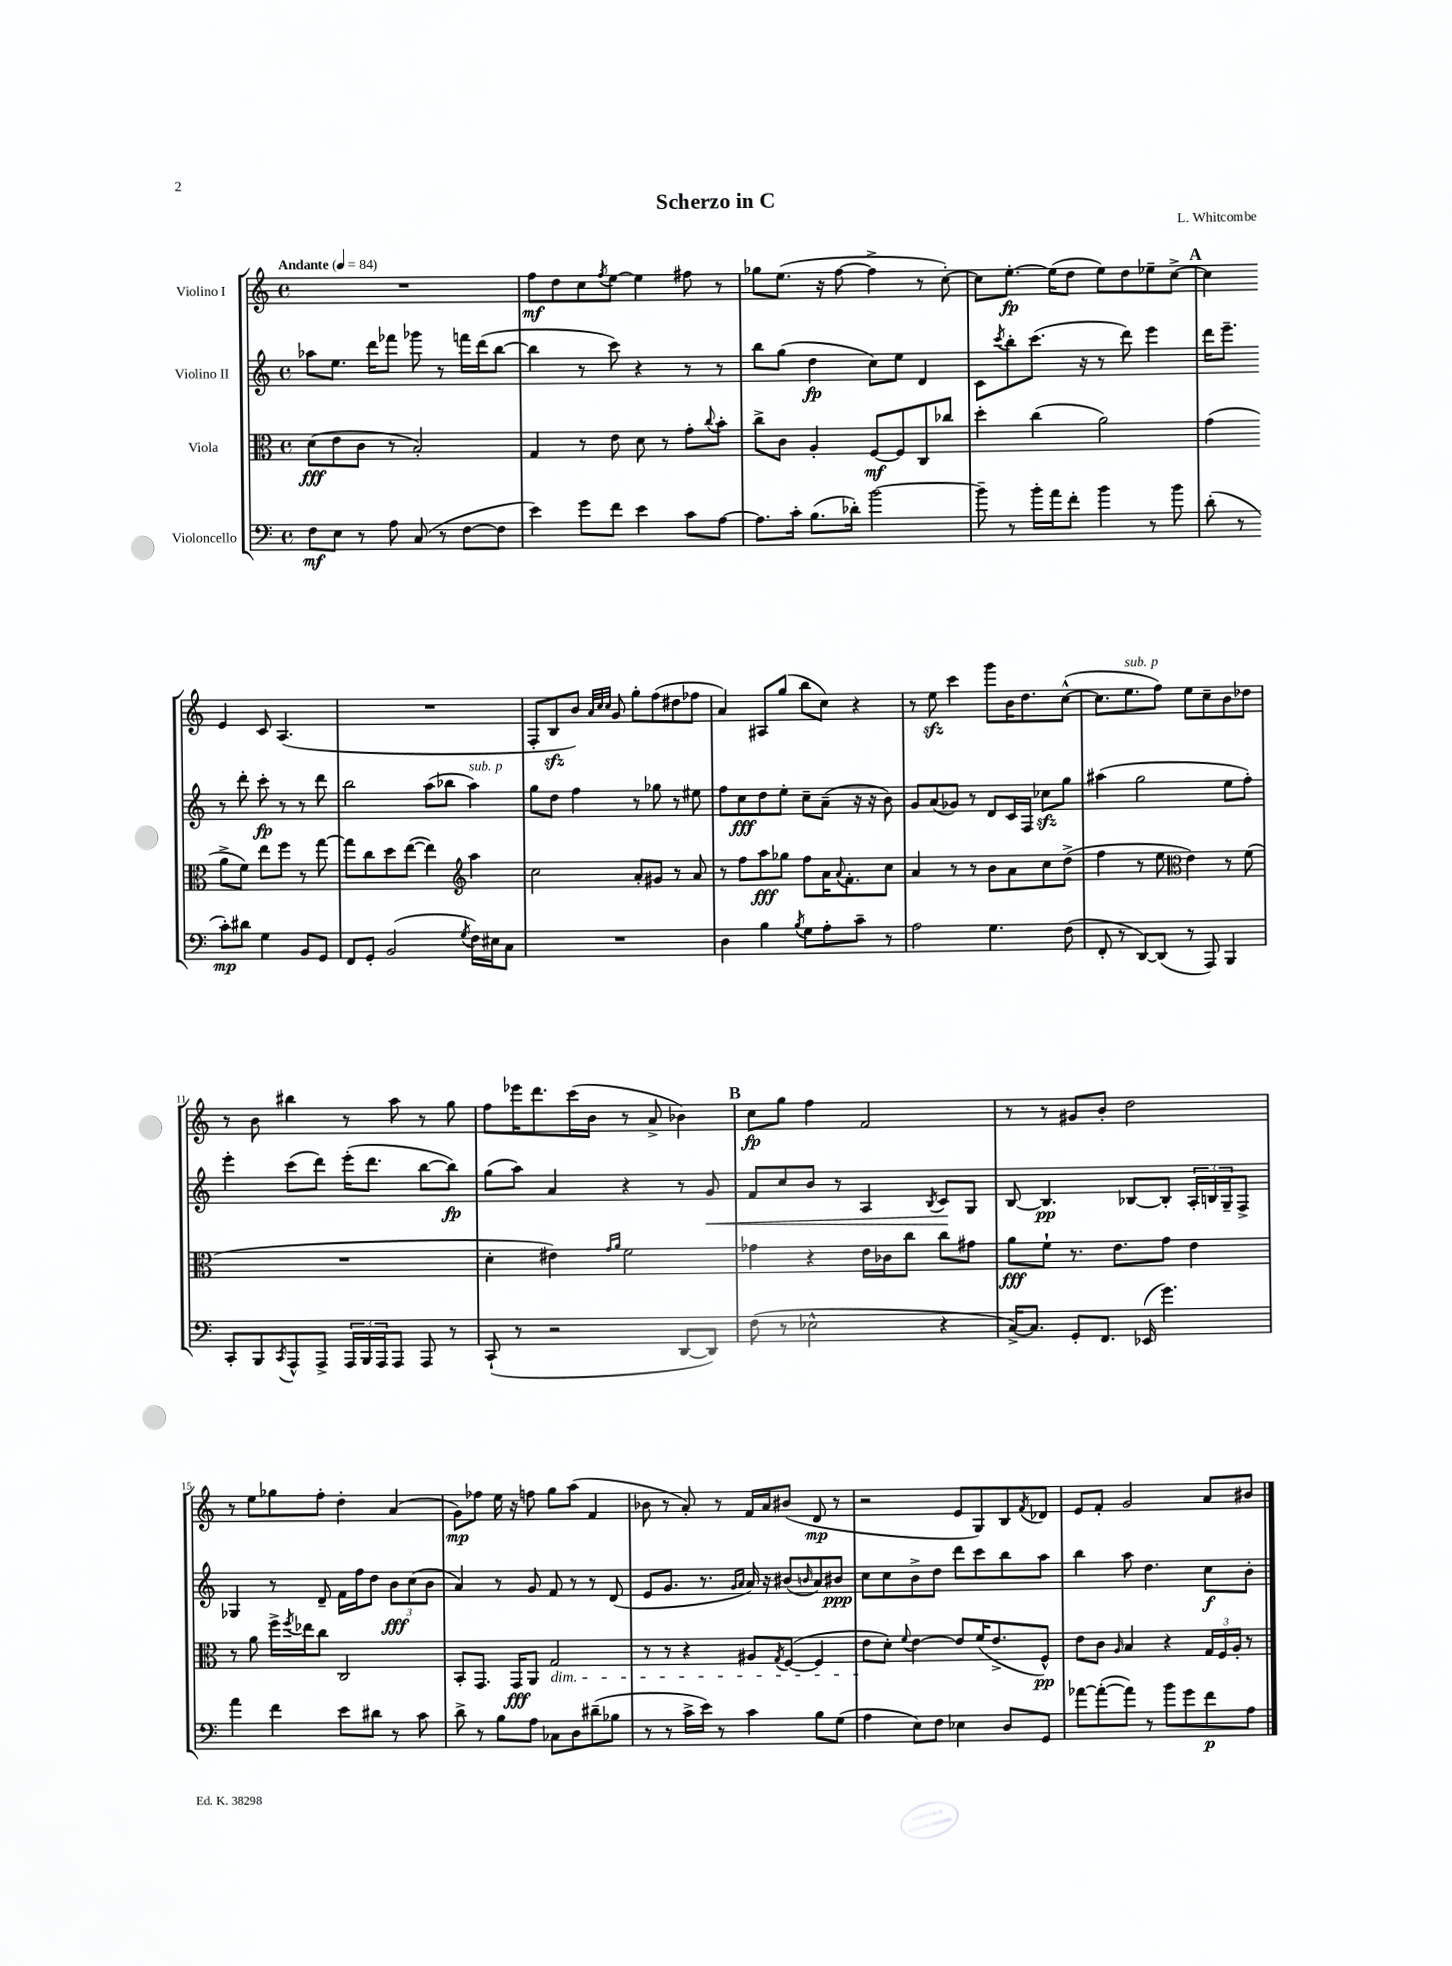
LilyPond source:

\header { title = "Scherzo in C" composer = "L. Whitcombe" }
<<
\new StaffGroup <<
\new Staff = "s0" \with { instrumentName = "Violino I" } {
    \clef treble \key c \major \defaultTimeSignature \time 4/4 \tempo "Andante" 4 = 84
    R1 |
    f''8\mf d''8 c''8 \acciaccatura { f''8 } e''8~ e''4 fis''8 r8 |
    ges''8 e''8.( r16 f''8~ f''4-> r8 c''8~-.) |
    c''8 e''8.~-.\fp e''16( d''8 e''8) d''8 ees''8-- c''8~-> |
    \mark \markup { \bold "A" } c''4 e'4 c'8 a4.( |
    R1 |
    f8-. b8\sfz b'8) \grace { a'32 c''32 c''32 } g'8 g''8-. f''8( dis''8 fes''8 |
    a'4) ais8 g''8( b''8 c''8) r4 |
    r8 e''8\sfz c'''4 g'''8 b'16 d''8. c''8~-^( |
    c''8. e''8.^\markup { \italic "sub. p" } f''8) e''8 c''8-- b'8 des''8 |
    r8 b'8 bis''4 r8 a''8 r8 g''8 |
    f''8 ees'''16 d'''8. c'''16( b'16 r8 a'8-> bes'4) |
    \mark \markup { \bold "B" } c''8\fp g''8 f''4 f'2 |
    r8 r8 gis'8 b'8-. d''2 |
    r8 e''8 ges''8 f''8-. d''4-. a'4( |
    g'8\mp) fes''8 e''16 r16 f''8 g''8 a''8( f'4 |
    bes'8 r8 a'8-.) r8 f'16 a'16 bis'8( d'8\mp r8 |
    r2 e'8 g8) b8 \acciaccatura { f'8 } des'8 |
    e'8 f'8-. g'2 a'8 bis'8 \bar "|." |
}
\new Staff = "s1" \with { instrumentName = "Violino II" } {
    \clef treble \key c \major \defaultTimeSignature \time 4/4
    aes''8 e''8. d'''16 fes'''8 ges'''8 r8 f'''16 d'''16( b''8~ |
    b''4 r8 c'''8) r4 r8 r8 |
    b''8 g''8( d''4\fp c''8) e''8 d'4 |
    c'8 \acciaccatura { c'''8 } b''8-. c'''8.( r16 r8 d'''8) e'''4 |
    \mark \markup { \bold "A" } d'''16 e'''8.-- r8 d'''8-. c'''8-.\fp r8 r8 d'''8 |
    b''2 a''8( bes''8 a''4^\markup { \italic "sub. p" }) |
    g''8 d''8 f''4 r8 ges''8 r8 eis''8 |
    f''8 c''8\fff d''8 e''8-. c''8-- a'8--( r16 r16 b'8) |
    g'8 a'8( ges'8) r8 d'8 c'16 f16 ces''8\sfz g''8 |
    ais''4( g''2 e''8 f''8-.) |
    e'''4-. c'''8( d'''8) e'''16-.( d'''8. b''8~ b''8\fp) |
    g''8( a''8) a'4 r4 r8 g'8\< |
    \mark \markup { \bold "B" } f'8 c''8 b'8 r8 a4 \acciaccatura { b8 } c'8\! g8 |
    b8~ b4.\pp bes8~ bes8-. \tuplet 3/2 { a16-. b16 g16-- } f8-> |
    ges4 r8 d'8-- f'16 f''16 d''8 \tuplet 3/2 { b'8\fff c''8( b'8 } |
    a'4) r8 g'8 f'8 r8 r8 d'8( |
    e'8 g'8. r8. \grace { g'16 a'16 } a'16) r16 bis'8( \grace { b'16 } a'8) bis'8\ppp |
    c''8 c''8 b'8-> d''8 d'''8 c'''8 b''8 a''8 |
    b''4 a''8 d''4. c''8\f b'8-. \bar "|." |
}
\new Staff = "s2" \with { instrumentName = "Viola" } {
    \clef alto \key c \major \defaultTimeSignature \time 4/4
    d'8\fff( e'8 c'8 r8 b2-.) |
    g4 r8 e'8 d'8 r8 g'8-. \appoggiatura { c''8 } b'8-. |
    c''8-> c'8 a4-. f8~\mf f8 c8 ces''8 |
    d''4-. c''4( a'2) |
    \mark \markup { \bold "A" } g'4( a'8-> f'8) e''8 f''8 r8 g''8~ |
    g''8 c''8 d''8 e''8~( e''4) \clef treble a''4 |
    c''2 a'8-. gis'8 r8 a'8 |
    r8 f''8 a''8\fff ges''8 f''8 a'16 \appoggiatura { a'8 } f'8.-. c''8 |
    a'4 r8 r8 b'8 a'8 c''8 d''8->( |
    f''4 r8 e''8 \clef alto e'4) r8 f'8( |
    R1 |
    d'4-. eis'4) \grace { g'16 a'16 } f'2 |
    \mark \markup { \bold "B" } ges'4 r4 e'16 ces'16 c''8 c''8 gis'8 |
    a'8\fff f'8-! r8. e'8. g'8 e'4 |
    r8 a'8 f''16-> \acciaccatura { f''8 } ees''16 c''8 c2 |
    b,8-. g,8. g,16\fff a,8 g2\dim |
    r8 r8 r4 ais8 \acciaccatura { g8 } f8~( f4 |
    e'8\! d'8-.) \appoggiatura { f'8 } e'4~ e'8 f'16( e'8.-> f8-^\pp) |
    e'8 c'8 \grace { a16 } b4 r4 \tuplet 3/2 { g16 f16 a16-. } r8 \bar "|." |
}
\new Staff = "s3" \with { instrumentName = "Violoncello" } {
    \clef bass \key c \major \defaultTimeSignature \time 4/4
    f8\mf e8 r8 a8 c8( r8 f8~ f8 |
    e'4) g'8 f'8 e'4 c'8 a8~ |
    a8. c'16-. b8.( des'16-.) b'2~ |
    b'8-- r8 b'16-. a'16 f'8-. b'4 r8 b'8 |
    \mark \markup { \bold "A" } d'8-.( r8 c'8-.\mp) dis'8 g4 b,8 g,8 |
    f,8 g,8-. b,2( \acciaccatura { g8 } f16) eis16 c8 |
    R1 |
    d4 b4 \acciaccatura { b8 } g8 a8-. c'8-- r8 |
    a2 g4. f8( |
    f,8-. r8 d,8~) d,8( r8 a,,8) b,,4 |
    c,8-. b,,8 \acciaccatura { c,8 } a,,8-^ a,,8-> \tuplet 3/2 { a,,16 b,,16 a,,16 } a,,8 a,,8 r8 |
    c,8-!( r8 r2 d,8~ d,8) |
    \mark \markup { \bold "B" } f8( r8 ees2-^ r4 |
    c16~->) c8. g,8-. f,8. ees,16( g'4.) |
    a'4 f'4 e'8 dis'8 r8 c'8 |
    d'8-> r8 b8 a8 ces8 d8 dis'8--( bes8 |
    r8 r8 c'16-> e'16) r8 c'4 b8 g8( |
    a4 e8) f8 ees4 d8 g,8 |
    aes'8~ aes'8~-.( aes'8) r8 b'8 g'8 f'8\p a8 \bar "|." |
}
>>
>>
